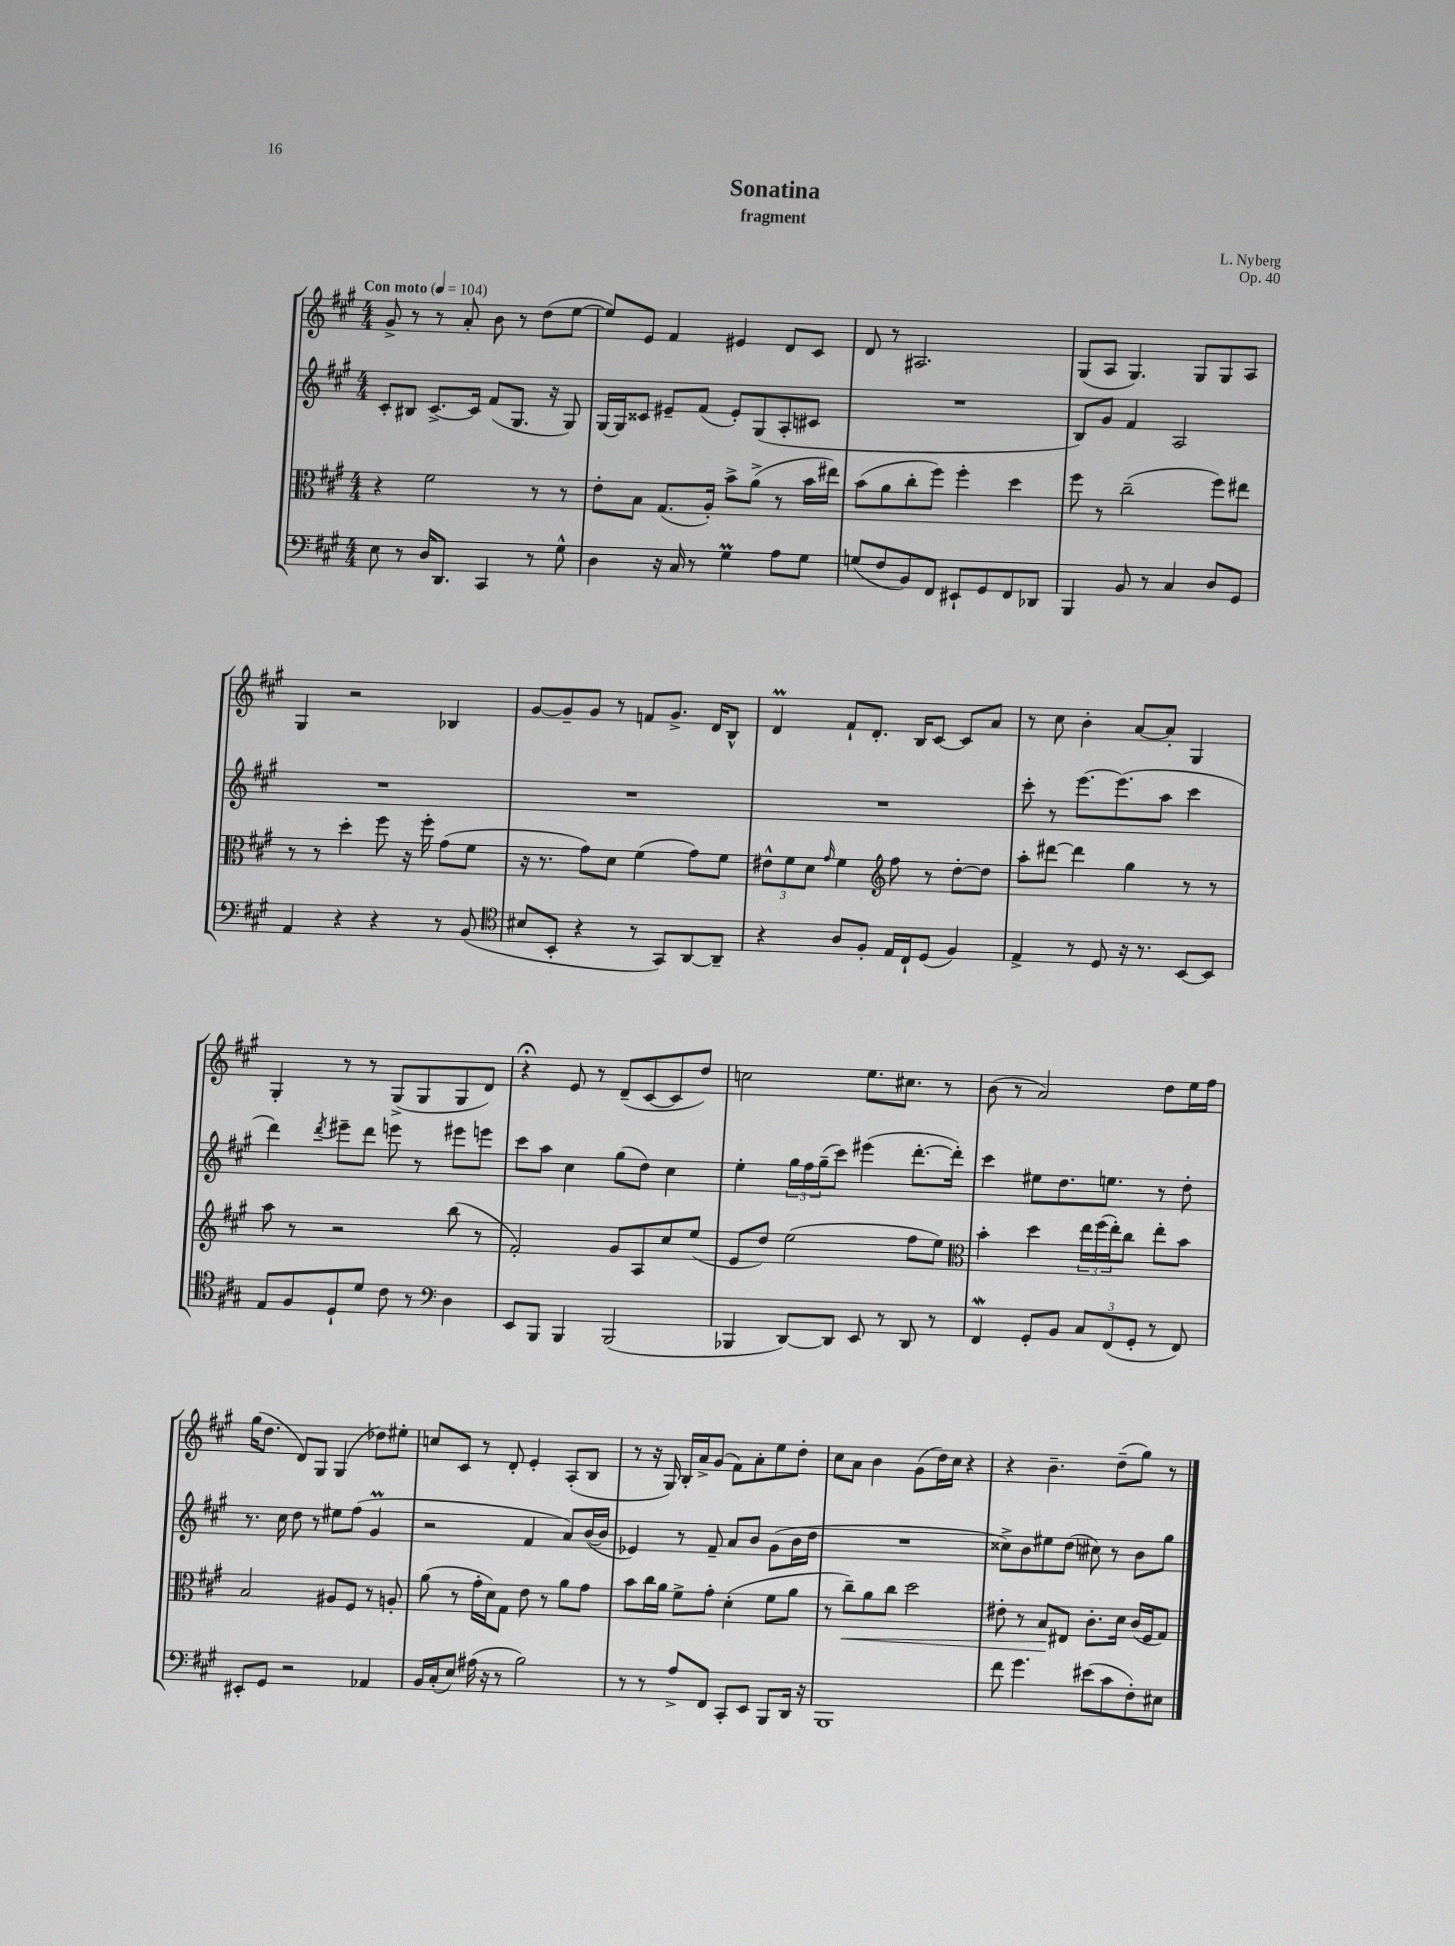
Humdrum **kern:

**kern	**kern	**kern	**kern
*staff4	*staff3	*staff2	*staff1
*clefF4	*clefC3	*clefG2	*clefG2
*k[f#c#g#]	*k[f#c#g#]	*k[f#c#g#]	*k[f#c#g#]
*M4/4	*M4/4	*M4/4	*M4/4
*MM104	*MM104	*MM104	*MM104
8E	4r	8c#'	8g#^
8r	.	8B#	8r
16D	2f#	[8.c#^	8r
8.DD	.	.	.
.	.	.	8a'
.	.	16c#]	.
4CC#	.	(8f#	8b
.	.	8.G#	8r
8r	8r	.	(8dd
.	.	16r	.
8G#^^	8r	8G#)	[8ee
=	=	=	=
4D	8e'	[16G#	8ee])
.	.	16G#]	.
.	8B	8c##	8e
16r	(8.G#	8e#~	4f#
16C#	.	.	.
8r	.	(8f#	.
.	16A')	.	.
4G#	8b^	8e#')	4e#
.	(8a^	(8G#	.
8A	8r	8A'	8d
8G#	16b	8c#	8c#
.	16ee#)	.	.
=	=	=	=
(8G	(8b	1r	8d
8F#	8a	.	8r
8BB)	8cc#'	.	2.A#
8FF#	8ff#)	.	.
8EE#`	4ff#'	.	.
8GG#	.	.	.
8FF#	4dd	.	.
8DD-	.	.	.
=	=	=	=
4BBB	8ff#	8B)	(8G#
.	8r	8g#	8A
8BB	(2cc#~	4f#	4.G#)
8r	.	.	.
4C#	.	2A	.
.	.	.	8G#
8D	8ff#)	.	8G#
8GG#	8ee#	.	8A
=	=	=	=
4AA	8r	1r	4G#
.	8r	.	.
4r	4dd'	.	2r
4r	8ff#	.	.
.	16r	.	.
.	16ff#'	.	.
8r	(8g#	.	4B-
(8BB	8f#	.	.
=	=	=	=
*clefC4	*	*	*
8B#	16r	1r	[8g#
.	8.r	.	.
8BB'	.	.	8g#~]
4r	8g#)	.	8g#
.	8d	.	8r
8r	(4f#	.	8f
8GG#)	.	.	8.g#^
[8AA	8g#)	.	.
.	.	.	16d
8AA~]	8f#	.	8B^^
=	=	=	=
4r	12e#^^	1r	4d
.	12f#	.	.
.	12d	.	.
.	16qqg#	.	.
8A	4f#	.	8f#`
8F#'	.	.	8.d'
*	*clefG2	*	*
16E	8ff#	.	.
16C#`	.	.	16B
(8D	8r	.	[8c#
4F#)	[8dd'	.	8c#]
.	8dd]	.	8a
=	=	=	=
4E^	8aa'	8ccc#'	8r
.	[8ddd#	8r	8cc#
8r	4ddd#]	[8.eee	4b'
8D	.	.	.
.	.	(8.eee]	.
16r	4gg#	.	[8a
8.r	.	.	.
.	.	8aa	8a']
[8BB	8r	4ccc#	4G#
8BB]	8r	.	.
=	=	=	=
8E	8aa	4ddd)	4G#'
8F#	8r	.	.
.	.	8qddd	.
8D`	2r	8eee#~	8r
8d	.	8ddd	8r
8c#	.	8eee	(8G#^
8r	.	8r	8G#
*clefF4	*	*	*
4D	(8bb	8eee#	8G#
.	8r	8eee	8d)
=	=	=	=
8EE	2f#')	8ccc#	4r;
8BBB	.	8aa	.
4BBB	.	4cc#	8e
.	.	.	8r
(2BBB	8g#	(8gg#	(8d~
.	8A	8dd)	[8c#
.	8cc#	4cc#	8c#]
.	(8ee	.	8dd)
=	=	=	=
4BBB-	8e	4ee'	2cc
.	8dd)	.	.
[8DD)	(2ee	24gg#	.
.	.	24ff#	.
.	.	(24gg#~	.
8DD]	.	8ccc#)	.
8EE	.	(4eee#	8.ee
8r	.	.	.
.	.	.	8.cc#
8DD	8ff#	[8.ddd'	.
8r	8ee)	.	8r
.	.	16ddd'])	.
=	=	=	=
*	*clefC3	*	*
4FF#	4b'	4ccc#	(8b
.	.	.	8r
8GG#'	4dd	8ee#	2a)
8BB	.	8.dd	.
12C#	24ee	.	.
.	(24ff#	.	.
.	.	8.ee	.
(12FF#	24ee')	.	.
.	8cc#	.	.
12GG#'	.	.	.
8r	8ee'	8r	8dd
8FF#)	8b	8dd'	16ee
.	.	.	16ff#
=	=	=	=
8EE#'	2B	8.r	(16gg#
.	.	.	8.dd
8GG#	.	.	.
.	.	16cc#	.
2r	.	8dd	8d)
.	.	8r	8G#
.	8A#	8ee#	(4G#
.	8F#	(8ff#	.
4AA-	8r	4g#	8dd-)
.	8A'	.	8ee#'
=	=	=	=
16BB	(8a	2r	8cc
(16C#'	.	.	.
8E)	8r	.	8c#
(16A#	16g#'	.	8r
16r	16d)	.	.
8r	8G#	.	8d'
2B)	8e	4f#	4e'
.	8r	.	.
.	8a	8a)	(8A'
.	8g#	([16b	8B
.	.	16b]	.
=	=	=	=
8r	8b	4e-)	8r
8r	16cc#	.	16r
.	16a	.	16G#)
8A^	8f#^	8r	16B'
.	.	.	16a^
8FF#	8g#'	8f#~	(8g#
8CC#'	(4d'	8a	8f#)
8EE	.	8b	8a'
8BBB	8f#	(8g#	8ee
16DD	8a	16b	8dd'
16r	.	16dd	.
=	=	=	=
1BBB	8r	1r	8cc#
.	8cc#~)	.	8a
.	8a	.	4b
.	8cc#	.	.
.	2dd	.	(8g#
.	.	.	16dd)
.	.	.	16cc#
.	.	.	4r
=	=	=	=
8f#	8e#'	8cc##^)	4r
4.g#	8r	8b	.
.	8B	8ee#	4.b~
.	8E#	(8dd	.
(8e#	8.c#'	8cc#)	.
8c#	.	8r	(8dd~
.	16d	.	.
8F#')	(16c#	8b	8gg#)
.	16F#	.	.
8E#	8G#)	8gg#	8r
==	==	==	==
*-	*-	*-	*-
